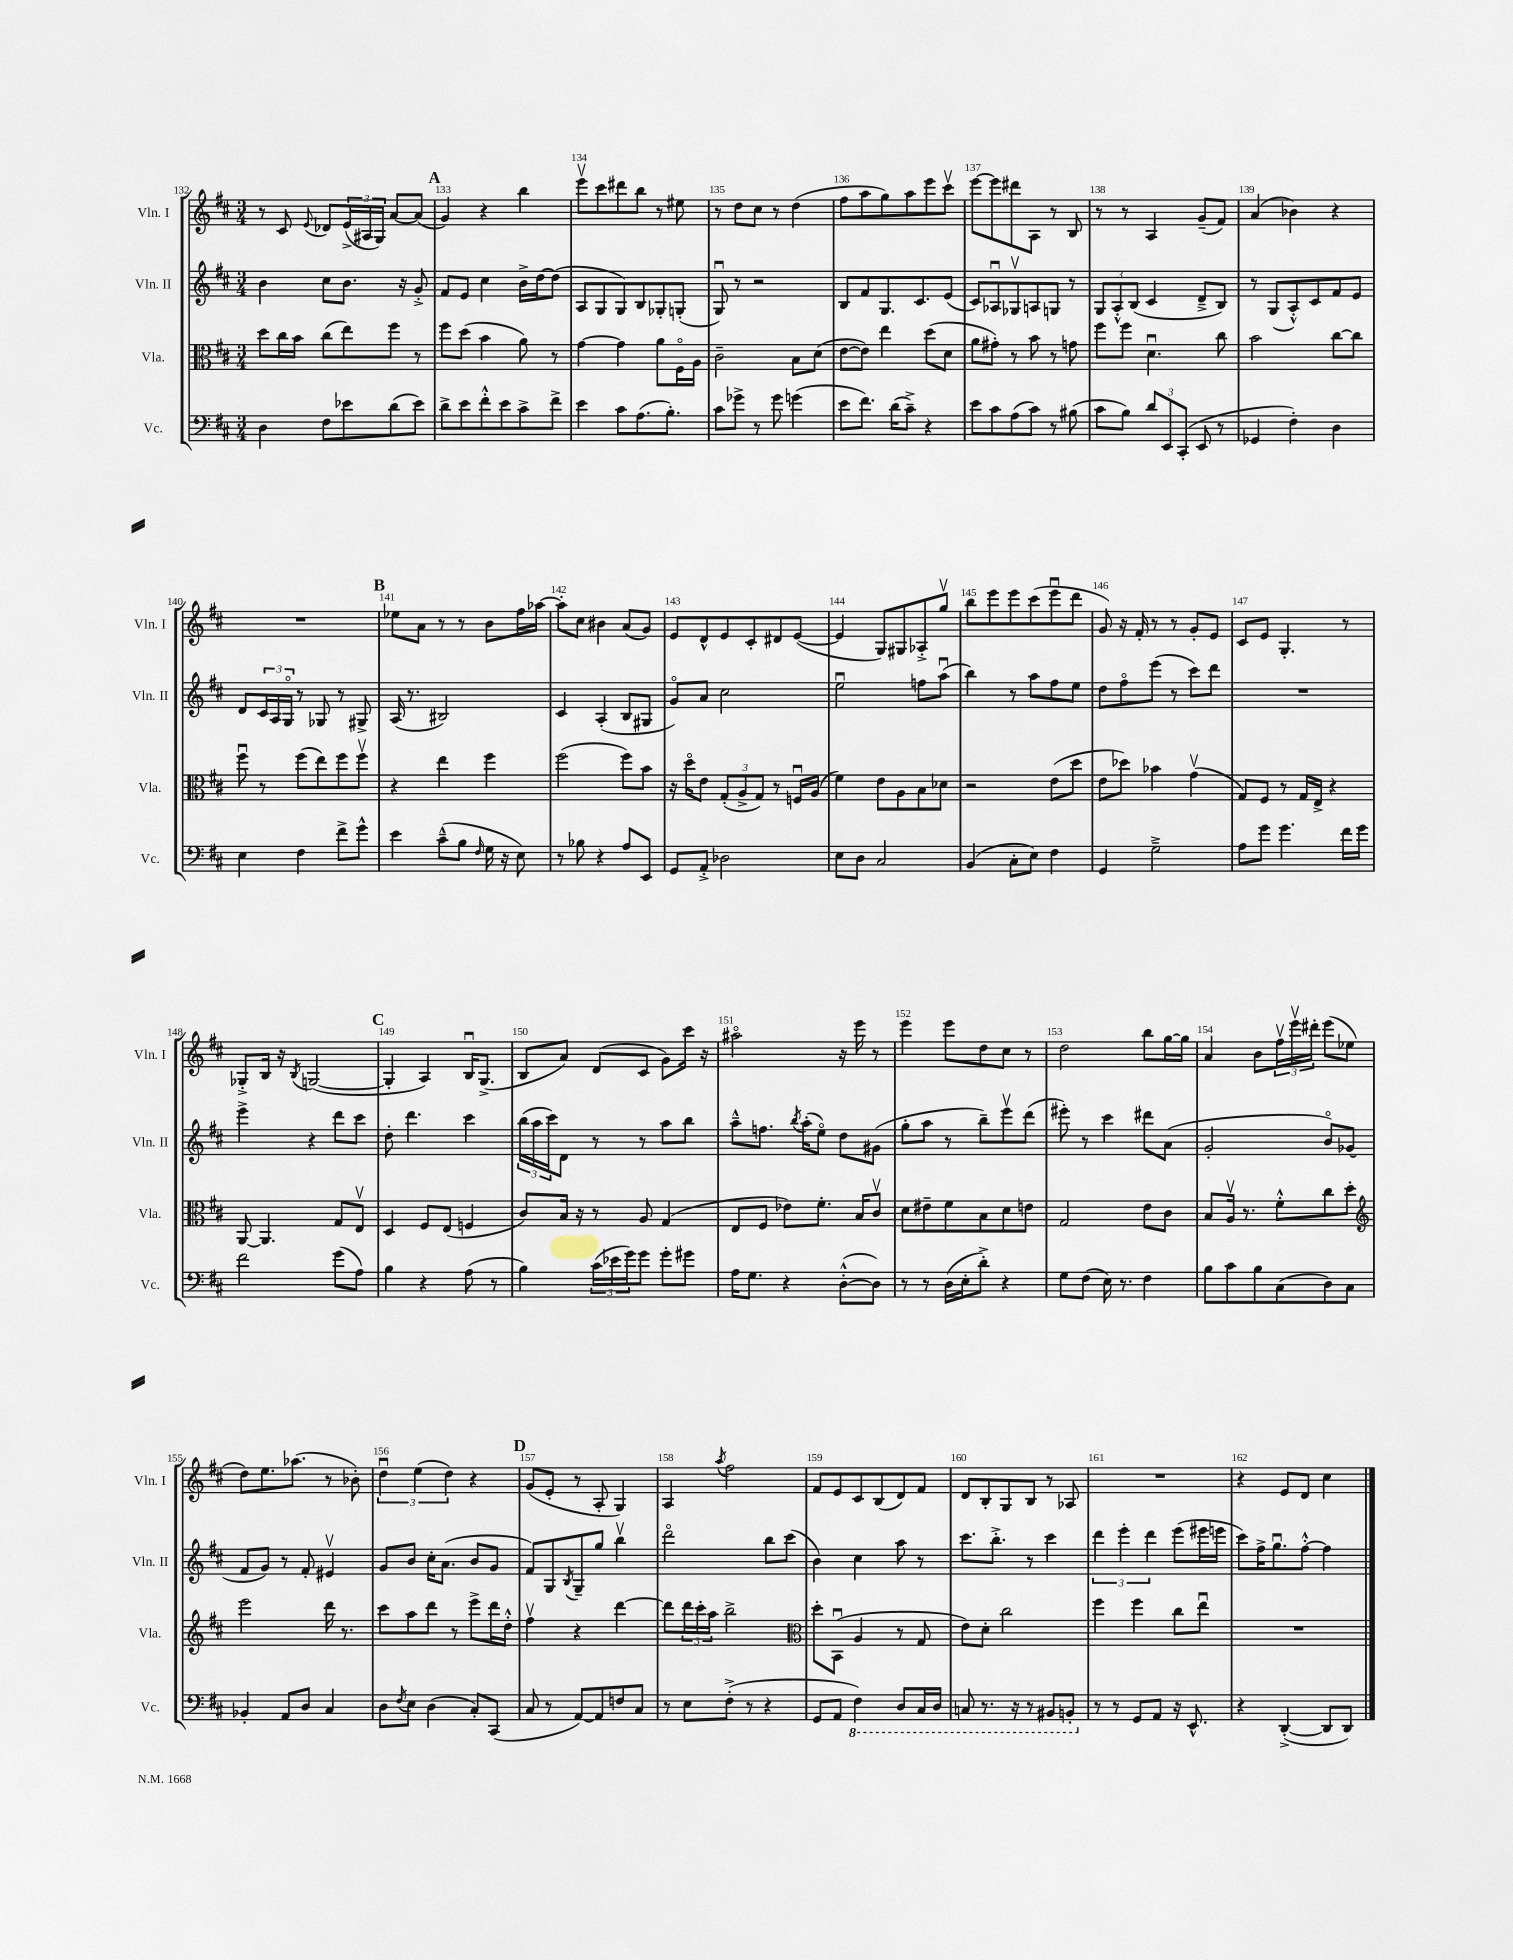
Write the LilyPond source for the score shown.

<<
\new StaffGroup <<
\new Staff = "s0" \with { instrumentName = "Vln. I" shortInstrumentName = "Vln. I" } {
    \clef treble \key d \major \numericTimeSignature \time 3/4
    r8 cis'8 \appoggiatura { e'8 } des'8 \tuplet 3/2 { e'16->( ais16 g16) } a'8~ a'8( |
    \mark \markup { \bold "A" } g'4) r4 b''4 |
    e'''8\upbow cis'''8 dis'''8 b''8 r8 eis''8 |
    r8 d''8 cis''8 r8 d''4( |
    fis''8 a''8 g''8) a''8 e'''8 cis'''8\upbow |
    e'''8~ e'''8 dis'''8 a8 r8 b8 |
    r8 r8 a4 g'8--( fis'8) |
    a'4( bes'4) r4 |
    R2. |
    \mark \markup { \bold "B" } ees''8 a'8 r8 r8 b'8 fis''16 aes''16~ |
    aes''8-. cis''8 bis'4 a'8( g'8) |
    e'8 d'8-^ e'8 cis'8-. dis'8 e'8~( |
    e'4 g8) gis8 aes8-.-> g''8\upbow |
    b''8 e'''8 e'''8 cis'''8( e'''8\downbow d'''8 |
    g'8) r16 fis'16-. r8 r8 g'8-. e'8 |
    cis'8 e'8 g4.-. r8 |
    ges8-.-> b16 r16 \acciaccatura { b8 } g2~( |
    \mark \markup { \bold "C" } g4-. a4) b16\downbow g8.->( |
    b8 a'8) d'8( cis'8 g'8) cis'''16 r16 |
    ais''2\flageolet r16 e'''16 r8 |
    e'''4 e'''8 d''8 cis''8 r8 |
    d''2 b''8 g''16~ g''16 |
    a'4 b'8 \tuplet 3/2 { fis''16\upbow e'''16\upbow dis'''16-. } e'''8( ees''8 |
    d''8) e''8. aes''8.( r8 bes'8-.) |
    \tuplet 3/2 { d''4\downbow e''4( d''4) } r4 |
    \mark \markup { \bold "D" } g'8( e'8-. r8 a8-. g4) |
    a4 \acciaccatura { a''8 } fis''2 |
    fis'8 e'8 cis'8 b8( d'8) fis'8 |
    d'8 b8-. g8 b8 r8 aes8 |
    R2. |
    r4 e'8 d'8 cis''4 \bar "|." |
}
\new Staff = "s1" \with { instrumentName = "Vln. II" shortInstrumentName = "Vln. II" } {
    \clef treble \key d \major \numericTimeSignature \time 3/4
    b'4 cis''8 b'8. r16 g'8-.-> |
    \mark \markup { \bold "A" } fis'8 e'8 cis''4 b'16-> d''16~ d''8( |
    a8 g8 g8) b8 ges8-. g8-.( |
    g8\downbow) r8 r2 |
    b8 fis'8 g8. cis'8. e'8( |
    cis'8) aes8\downbow ges8\upbow a8 g8 r8 |
    \tuplet 3/2 { g8 a8-.-^ b8( } cis'4 d'8---> b8) |
    r8 g8( a8-.-^) cis'8 fis'8 e'8 |
    d'8 \tuplet 3/2 { cis'16 a16 g16\flageolet } r8 ges8 r8 gis8-> |
    \mark \markup { \bold "B" } a16( r8. bis2) |
    cis'4 a4-.( b8 gis8 |
    g'8\flageolet) a'8 cis''2 |
    e''2\downbow f''8 a''8\downbow( |
    b''4) r8 a''8 fis''8 e''8 |
    d''8 fis''8\flageolet e'''8( r8 cis'''8) d'''8 |
    R2. |
    e'''4-> r4 d'''8 cis'''8 |
    \mark \markup { \bold "C" } d''8-. d'''4. cis'''4 |
    \tuplet 3/2 { b''16( a''16 cis'''16) } d'8 r8 r8 a''8 b''8 |
    a''8---^ f''8. \acciaccatura { b''8 } a''16-.( e''8\flageolet) d''8 gis'8( |
    g''8-. a''8 r8 b''8--) e'''8\upbow d'''8( |
    eis'''8-.) r8 cis'''4 dis'''8 a'8( |
    g'2-. b'8\flageolet) ges'8( |
    fis'8 g'8) r8 fis'8-. eis'4\upbow |
    g'8 b'8 cis''16-. a'8.( b'8 g'8 |
    \mark \markup { \bold "D" } fis'8) g8 \acciaccatura { b8 } g8-- g''8 b''4\upbow |
    d'''2\flageolet b''8 cis'''8( |
    b'4) cis''4 a''8 r8 |
    cis'''8. b''8.-.-> r8 cis'''4 |
    \tuplet 3/2 { d'''4 e'''4-. d'''4 } e'''8( eis'''16 e'''16 |
    cis'''8) fis''16-> g''8.\downbow fis''8~-.-^ fis''4 \bar "|." |
}
\new Staff = "s2" \with { instrumentName = "Vla." shortInstrumentName = "Vla." } {
    \clef alto \key d \major \numericTimeSignature \time 3/4
    d''8 cis''16 b'16 cis''8( e''8) fis''8 r8 |
    \mark \markup { \bold "A" } fis''8 d''8( b'4 a'8) r8 |
    g'4~ g'4 a'8 fis16\flageolet a16 |
    cis'2-- b8 d'8( |
    e'8~ e'8) e''4 d''8( d'8 |
    a'8 gis'8-.) r8 b'8 r8 g'8 |
    fis''8 fis''8 d'4.\downbow cis''8 |
    b'2 cis''8~ cis''8 |
    fis''8\downbow r8 fis''8( e''8) fis''8 fis''8\upbow |
    \mark \markup { \bold "B" } r4 e''4 fis''4 |
    fis''2( fis''8) b'8 |
    r16 d''16\flageolet e'8 \tuplet 3/2 { g8-.( a8-> g8) } r8 f16\downbow a16( |
    fis'4) e'8 a8 b8 des'8 |
    r2 e'8( d''8 |
    e'8 des''8) bes'4 g'4\upbow( |
    g8) fis8 r8 g16 e16-> r4 |
    a,8~ a,4. g8 e8\upbow |
    \mark \markup { \bold "C" } d4 fis8 e8( f4 |
    cis'8) b16 r16 r8 a8 g4( |
    e8 fis8 ees'8) fis'8.-. b16 cis'8\upbow |
    d'8 eis'8-- fis'8 b8 d'8 e'8 |
    g2 e'8 cis'8 |
    b8 a16\upbow r8. fis'8-.-^ cis''8 d''8-. |
    \clef treble e'''2 d'''16 r8. |
    cis'''8 a''8 d'''8 r8 e'''8-> d'''16 d''16-.-^ |
    \mark \markup { \bold "D" } fis''4\upbow r4 d'''4~ |
    d'''8 \tuplet 3/2 { d'''16 cis'''16-. a''16 } b''2-> |
    \clef alto d''8-. b,8\downbow( a4 r8 g8 |
    e'8) d'8-. cis''2 |
    fis''4 fis''4 cis''8 e''8\downbow |
    R2. \bar "|." |
}
\new Staff = "s3" \with { instrumentName = "Vc." shortInstrumentName = "Vc." } {
    \clef bass \key d \major \numericTimeSignature \time 3/4
    d4 fis8 ees'8 d'8( ees'8) |
    \mark \markup { \bold "A" } d'8-> e'8 fis'8-.-^ e'8 cis'8-> fis'8-> |
    e'4 cis'8 a8.( b8.-.) |
    cis'8 ges'8-> r8 ges'8 g'4( |
    e'8 fis'8.) d'16( cis'8--->) r4 |
    e'8 cis'8 a8( cis'8) r8 bis8( |
    cis'8 b8) \tuplet 3/2 { d'8 e,8 cis,8-.( } e,8 r8 |
    ges,4 fis4-.) d4 |
    e4 fis4 fis'8-> g'8-^ |
    \mark \markup { \bold "B" } e'4 cis'8---^( b8 \grace { fis16 } g16 r16 e8) |
    r8 bes8 r4 a8 e,8 |
    g,8 a,8-.-> des2 |
    e8 d8 cis2 |
    b,4( cis8-. e8) fis4 |
    g,4 g2---> |
    a8 g'8 g'4. fis'16 g'16 |
    fis'2 g'8( a8) |
    \mark \markup { \bold "C" } b4 r4 a8( r8 |
    b4) \tuplet 3/2 { cis'16( ees'16 g'16) } g'8 g'8-. gis'8 |
    a16 g8. r4 d8~-.-^( d8) |
    r8 r8 d16( e16-. d'8-.->) r4 |
    g8 fis8( e16) r8. fis4 |
    b8 cis'8 b8 cis8( d8) cis8 |
    bes,4-. a,8 d8 cis4 |
    d8 \acciaccatura { fis8 } e8 d4( cis8-.) cis,8( |
    \mark \markup { \bold "D" } cis8 r8 a,8~) a,8 f8 cis8 |
    r8 e8 fis8-.->( r8 r4 |
    g,8 a,8 \ottava #-1 fis,4) d,8 cis,16 d,16 |
    c,8 r8. r16 r8 bis,,8 b,,8-. \ottava #0 |
    r8 r8 g,8 a,8 r16 e,8.-^ |
    r4 d,4~-.->( d,8 d,8) \bar "|." |
}
>>
>>
\layout { \context { \Score currentBarNumber = #132 \override BarNumber.break-visibility = ##(#f #t #t) barNumberVisibility = #all-bar-numbers-visible } }
